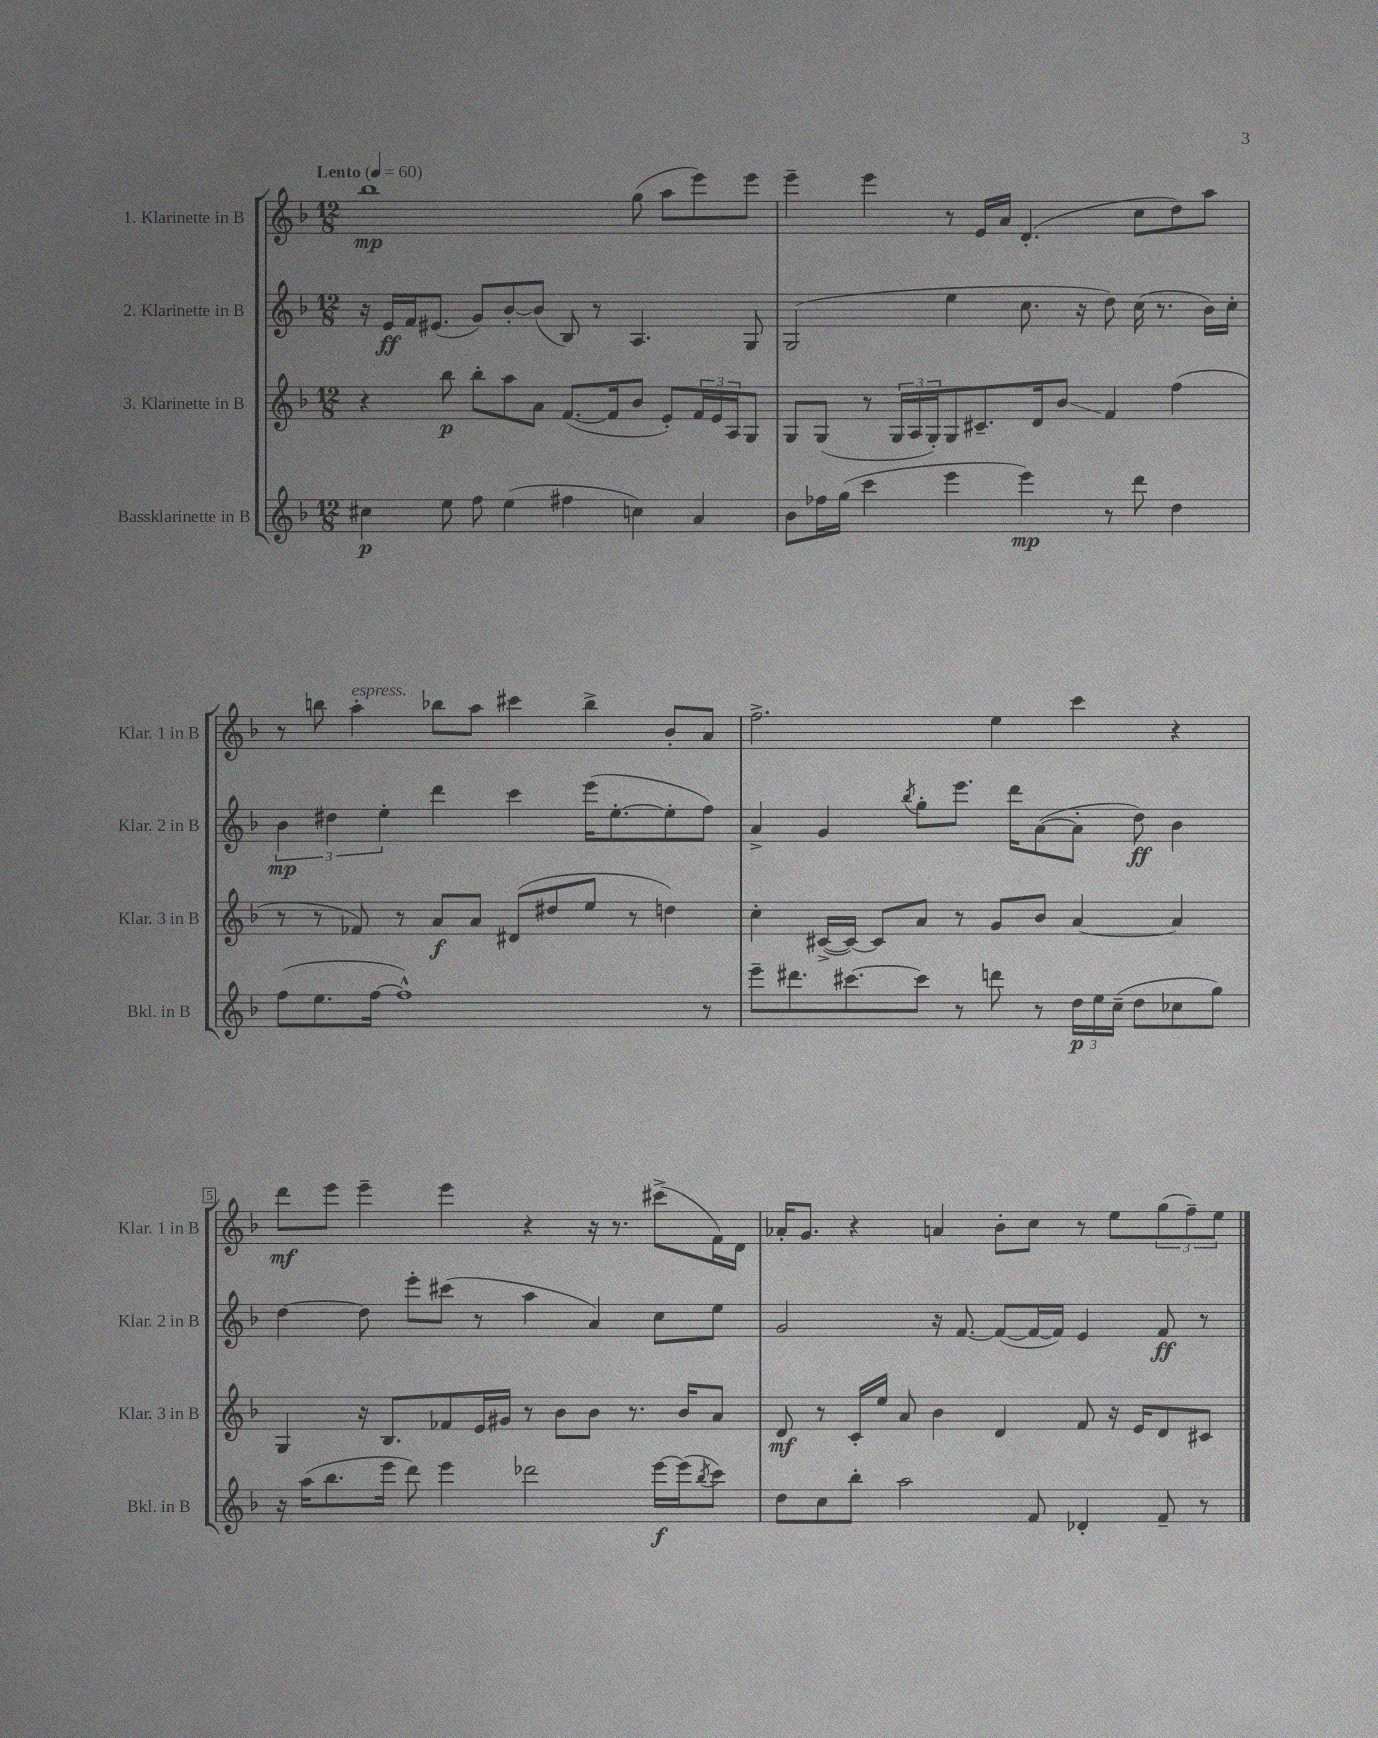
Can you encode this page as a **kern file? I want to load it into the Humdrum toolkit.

**kern	**kern	**kern	**kern
*staff4	*staff3	*staff2	*staff1
*clefG2	*clefG2	*clefG2	*clefG2
*k[b-]	*k[b-]	*k[b-]	*k[b-]
*M12/8	*M12/8	*M12/8	*M12/8
*MM60	*MM60	*MM60	*MM60
4cc#	4r	16r	1bb-
.	.	16e	.
.	.	16f	.
.	.	(8.e#	.
8ee	8bb-	.	.
8ff	8bb-'	8g)	.
(4ee	8aa	[8b-'	.
.	8a	(8b-]	.
4ff#	([8.f	8B-)	.
.	.	8r	.
.	16f]	.	.
4cc)	8b-	4.A	(8gg
.	8e')	.	8aa
4a	24f	.	8eee)
.	24e	.	.
.	24A	.	.
.	8G	8G	8eee
=	=	=	=
8b-	8G	(2G	4eee~
16ff-	(8G	.	.
(16gg	.	.	.
4ccc	8r	.	4eee
.	24G	.	.
.	24A	.	.
.	24G')	.	.
4eee	8G	4ee	8r
.	8.c#~	.	16e
.	.	.	16a
4eee)	.	8.cc	(4.d'
.	16d	.	.
.	8b-	.	.
.	.	16r	.
8r	4f	8dd)	.
8ddd	.	(16cc	8cc
.	.	8.r	.
4dd	(4ff	.	8dd)
.	.	16b-)	8aa
.	.	16cc'	.
=	=	=	=
(8ff	8r	6b-	8r
8.ee	8r	.	8bb
.	.	6dd#	.
.	8f-)	.	4aa'
[16ff	.	.	.
.	.	6ee'	.
1ff^^])	8r	.	.
.	8a	4ddd	8bb-
.	8a	.	8aa
.	(8d#	4ccc	4ccc#
.	8dd#	.	.
.	8ee	(16eee	4bb-^
.	.	[8.ee'	.
.	8r	.	.
.	4dd)	8ee']	8b-'
8r	.	8ff)	8a
=	=	=	=
8eee~	4cc'	4a^	2.ff^
8.ddd#	.	.	.
.	([16c#^	4g	.
[8.ccc#	16c#_)	.	.
.	8c#]	.	.
.	.	8qbb-	.
8ccc#]	8a	8gg'	.
8r	8r	8.eee	.
8ddd	8g	.	4ee
.	.	16ddd	.
8r	8b-	([8a	.
24dd	[4a	8a']	4ccc
24ee	.	.	.
(24cc~	.	.	.
8dd	.	8dd)	.
8cc-	4a]	4b-	4r
8gg)	.	.	.
=	=	=	=
16r	4G	[4dd	8ddd
(16aa	.	.	.
8.bb-	.	.	8eee
.	16r	8dd]	4eee~
16eee	8.B-	.	.
8ddd)	.	8eee'	.
4eee	8f-	(8ccc#	4eee
.	16e	8r	.
.	16g#	.	.
2ddd-	8r	4aa	4r
.	8b-	.	.
.	8b-	4a)	16r
.	.	.	8.r
.	8.r	.	.
[16eee	.	8cc	(8ccc#^
(16eee]	16b-	.	.
8qbb-	.	.	.
8ccc)	8a	8ee	16f)
.	.	.	16d
=	=	=	=
8dd	8d	2g	16a-'
.	.	.	8.g
8cc	8r	.	.
8bb-'	16c'	.	4r
.	16ee	.	.
2aa	8a	.	.
.	4b-	16r	4a
.	.	[8.f	.
.	4d	(8f_	8b-'
8f	.	16f_	8cc
.	.	16f])	.
4d-'	8f	4e	8r
.	16r	.	8ee
.	16e	.	.
8f~	8d	8f	(12gg
.	.	.	12ff~)
8r	8c#	8r	.
.	.	.	12ee
==	==	==	==
*-	*-	*-	*-
